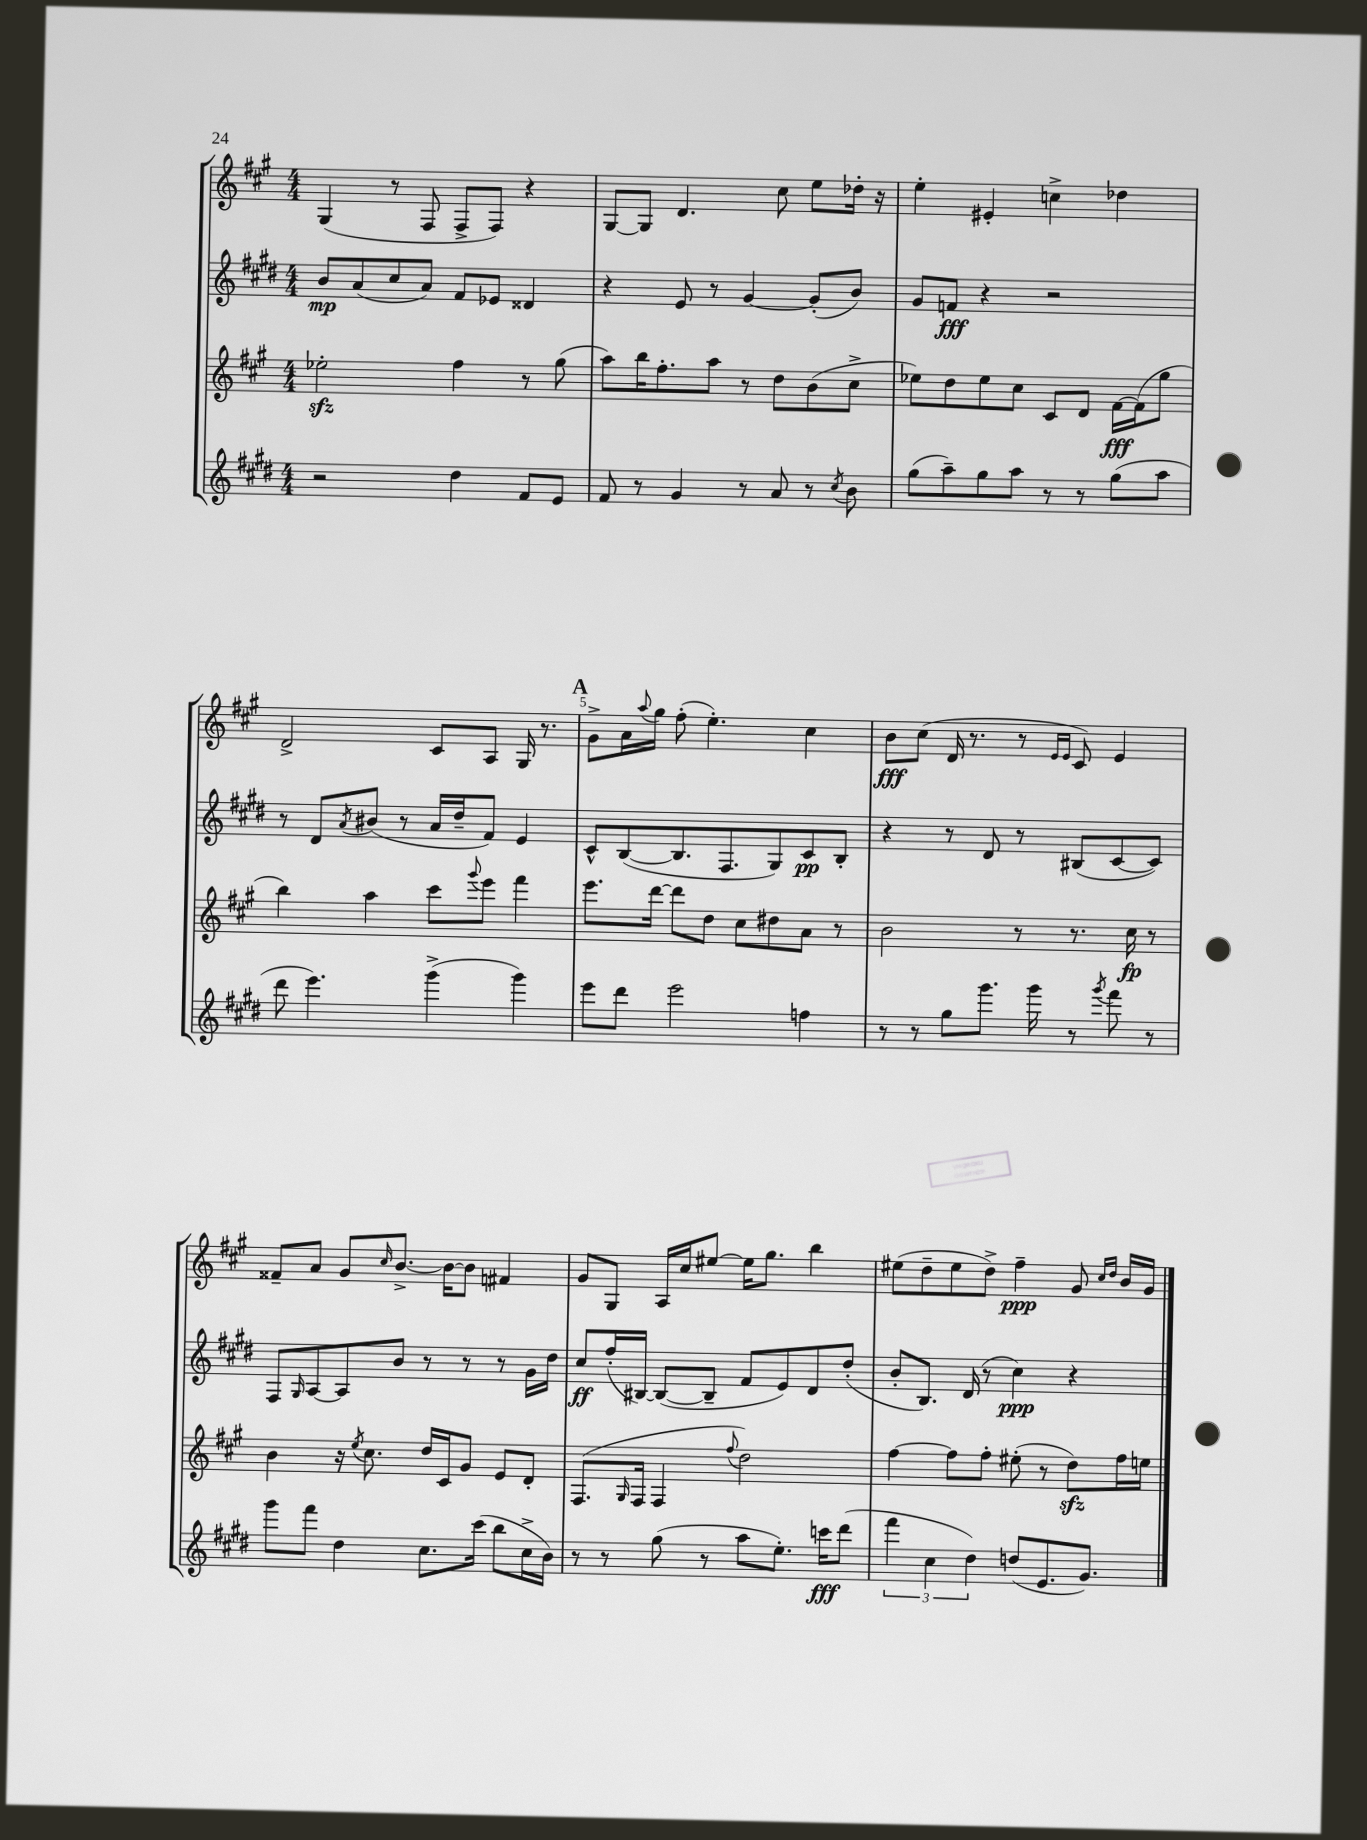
<<
\new StaffGroup <<
\new Staff = "s0" {
    \clef treble \key a \major \numericTimeSignature \time 4/4
    gis4( r8 fis8 fis8-> fis8) r4 |
    gis8~ gis8 d'4. cis''8 e''8 des''16-. r16 |
    e''4-. eis'4-. c''4-> des''4 |
    d'2-> cis'8 a8 gis16 r8. |
    \mark \markup { \bold "A" } gis'8-> a'16 \appoggiatura { a''8 } gis''16 fis''8-.( e''4.-.) cis''4 |
    b'8\fff cis''8( d'16 r8. r8 \grace { e'16 e'16 } cis'8) e'4 |
    fisis'8-- a'8 gis'8 \grace { cis''16 } b'8.~-> b'16~ b'8 fis'4 |
    gis'8 gis8 a16 cis''16 eis''8~ eis''16 gis''8. b''4 |
    eis''8( d''8-- eis''8 d''8->) fis''4--\ppp gis'8 \grace { cis''16 d''16 } b'16 gis'16 \bar "|." |
}
\new Staff = "s1" {
    \clef treble \key e \major \numericTimeSignature \time 4/4
    b'8\mp a'8( cis''8 a'8) fis'8 ees'8 disis'4 |
    r4 e'8 r8 gis'4~ gis'8-.( b'8) |
    gis'8 f'8\fff r4 r2 |
    r8 dis'8 \acciaccatura { a'8 } bis'8( r8 a'16 dis''16-- fis'8) e'4 |
    \mark \markup { \bold "A" } cis'8-^ b8~( b8. fis8. gis8) cis'8\pp b8-. |
    r4 r8 dis'8 r8 bis8( cis'8~ cis'8) |
    fis8 \grace { gis16 } a8~ a8 b'8 r8 r8 r8 gis'16 dis''16 |
    cis''8\ff fis''16-.( bis16~) bis8~( bis8-- fis'8 e'8) dis'8 dis''8-.( |
    b'8-. b8.) dis'16( r8 cis''4\ppp) r4 \bar "|." |
}
\new Staff = "s2" {
    \clef treble \key a \major \numericTimeSignature \time 4/4
    ees''2-.\sfz fis''4 r8 gis''8( |
    a''8) b''16 fis''8.-. a''8 r8 d''8 b'8( cis''8-> |
    ees''8) d''8 ees''8 cis''8 cis'8 d'8 fis'16~\fff fis'16( gis''8 |
    b''4) a''4 cis'''8 \appoggiatura { gis'''8 } e'''8 fis'''4 |
    \mark \markup { \bold "A" } e'''8. d'''16~ d'''8 d''8 cis''8 dis''8 a'8 r8 |
    b'2 r8 r8. cis''16\fp r8 |
    b'4 r16 \acciaccatura { e''8 } cis''8. d''16 cis'16 gis'8 e'8 d'8-. |
    fis8.( \grace { gis16 } fis16 fis4 \appoggiatura { fis''8 } d''2) |
    fis''4~ fis''8 fis''8-. eis''8-.( r8 d''8\sfz) fis''16 e''16 \bar "|." |
}
\new Staff = "s3" {
    \clef treble \key e \major \numericTimeSignature \time 4/4
    r2 dis''4 fis'8 e'8 |
    fis'8 r8 gis'4 r8 a'8 r8 \acciaccatura { cis''8 } b'8 |
    gis''8( a''8--) gis''8 a''8 r8 r8 gis''8( a''8 |
    dis'''8 e'''4.) gis'''4->( gis'''4) |
    \mark \markup { \bold "A" } e'''8 dis'''8 e'''2 f''4 |
    r8 r8 gis''8 gis'''8. gis'''16 r8 \acciaccatura { gis'''8 } fis'''8 r8 |
    gis'''8 fis'''8 dis''4 cis''8. cis'''16( b''8 cis''16-> b'16) |
    r8 r8 gis''8( r8 a''8 e''8.-.) c'''16\fff dis'''8( |
    \tuplet 3/2 { fis'''4 cis''4 dis''4) } d''8( e'8. gis'8.) \bar "|." |
}
>>
>>
\layout { \context { \Score \override BarNumber.break-visibility = ##(#f #t #t) barNumberVisibility = #(every-nth-bar-number-visible 5) } }
